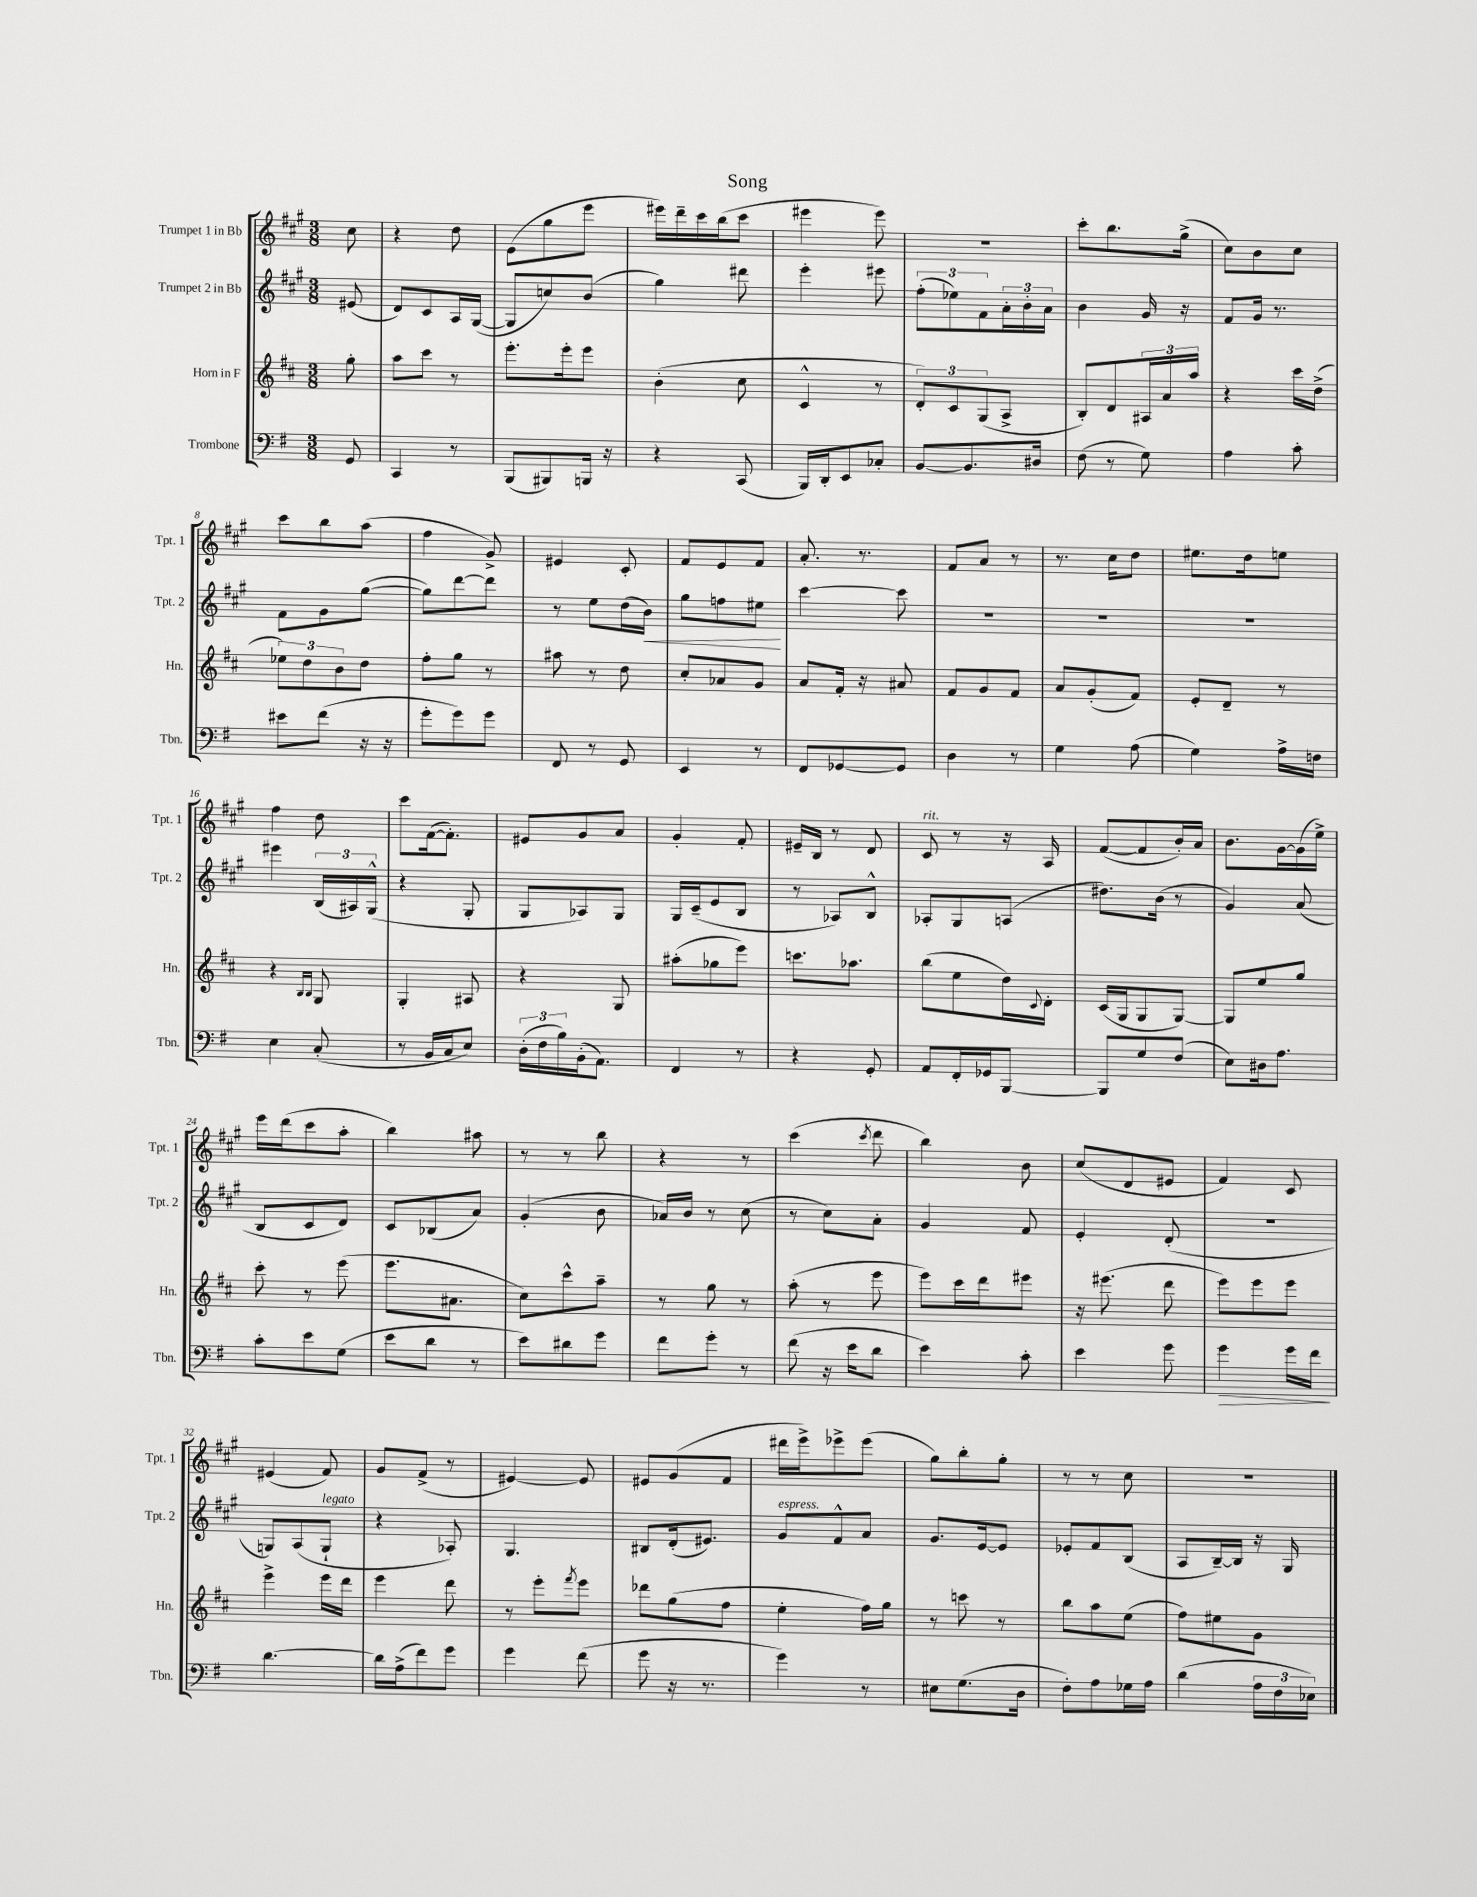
\header { title = "Song" }
<<
\new StaffGroup <<
\new Staff = "s0" \with { instrumentName = "Trumpet 1 in Bb" shortInstrumentName = "Tpt. 1" } {
    \clef treble \key a \major \numericTimeSignature \time 3/8 \partial 8
    cis''8 |
    r4 d''8 |
    e'8( gis''8 e'''8 |
    eis'''16) d'''16-- cis'''16 b''16( cis'''8 |
    eis'''4 eis'''8) |
    R4. |
    cis'''8-. b''8. gis''16->( |
    cis''8) b'8 cis''8 |
    cis'''8 b''8 a''8( |
    fis''4 gis'8->) |
    eis'4 cis'8-. |
    fis'8 e'8 fis'8 |
    a'8.-. r8. |
    fis'8 a'8 r8 |
    r8. cis''16 d''8 |
    eis''8. d''16 e''8 |
    fis''4 d''8 |
    cis'''8 fis'16~( fis'8.-.) |
    eis'8 gis'8 a'8 |
    gis'4-. fis'8-. |
    eis'16-- b16 r8 d'8 |
    cis'8^\markup { \italic "rit." } r8 r16 a16 |
    fis'8~( fis'8 b'16-.) a'16 |
    b'8. gis'16~ gis'16( e''16->) |
    e'''16 d'''16( cis'''8 a''8-. |
    b''4) ais''8 |
    r8 r8 b''8 |
    r4 r8 |
    cis'''4( \acciaccatura { cis'''8 } d'''8 |
    b''4) b'8 |
    cis''8( d'8 eis'8 |
    fis'4) cis'8 |
    eis'4( fis'8) |
    gis'8 fis'8->( r8 |
    eis'4~) eis'8 |
    eis'8 gis'8( fis'8 |
    dis'''16 e'''16->) ees'''8-> ees'''8( |
    gis''8) b''8-. gis''8-. |
    r8 r8 cis''8 |
    R4. \bar "|." |
}
\new Staff = "s1" \with { instrumentName = "Trumpet 2 in Bb" shortInstrumentName = "Tpt. 2" } {
    \clef treble \key a \major \numericTimeSignature \time 3/8 \partial 8
    eis'8( |
    d'8) cis'8 a16 gis16~( |
    gis8 c''8) b'8( |
    gis''4) dis'''8 |
    e'''4-. eis'''8 |
    \tuplet 3/2 { fis''8-.( ees''8) fis'8 } \tuplet 3/2 { a'16-. b'16-. a'16 } |
    b'4 gis'16 r16 |
    fis'8 gis'16 r8. |
    fis'8 gis'8 gis''8~( |
    gis''8) d'''8~ d'''8 |
    r8 e''8 d''16( b'16\<) |
    gis''8 f''8 eis''8\! |
    cis'''4~ cis'''8 |
    R4. |
    R4. |
    R4. |
    eis'''4 \tuplet 3/2 { b16( ais16) gis16-^( } |
    r4 gis8-. |
    gis8 aes8) gis8 |
    gis16 cis'16--( e'8 b8 |
    r8 aes8) b8-^ |
    aes8-. gis8 a8( |
    dis''8.) b'16( r8 |
    gis'4) a'8( |
    b8 cis'8 d'8) |
    cis'8 bes8( a'8) |
    gis'4-.( b'8 |
    aes'16) b'16 r8 cis''8( |
    r8 cis''8) a'8-. |
    gis'4 fis'8 |
    e'4-. d'8-.( |
    R4. |
    g8) a8( g8-!^\markup { \italic "legato" } |
    r4 aes8-.) |
    gis4. |
    bis8 d'16-.( eis'8.) |
    gis'8^\markup { \italic "espress." } fis'8-^ a'8 |
    gis'8. e'16~ e'8 |
    ees'8-. fis'8 b8( |
    a8 b16~--) b16 r16 gis16 \bar "|." |
}
\new Staff = "s2" \with { instrumentName = "Horn in F" shortInstrumentName = "Hn." } {
    \clef treble \key d \major \numericTimeSignature \time 3/8 \partial 8
    g''8-. |
    a''8 cis'''8 r8 |
    e'''8.-. e'''16-. e'''8 |
    b'4-.( cis''8 |
    cis'4-^ r8 |
    \tuplet 3/2 { d'8-.) cis'8 g8( } a8-> |
    b8-.) d'8 \tuplet 3/2 { ais16 a'16 a''16 } |
    r4 cis'''16 d''16->( |
    \tuplet 3/2 { ees''8) d''8 b'8 } d''8 |
    fis''8-. g''8 r8 |
    ais''8 r8 d''8 |
    cis''8-. aes'8 g'8 |
    a'8 fis'16-. r16 ais'8 |
    fis'8 g'8 fis'8 |
    a'8 g'8-.( fis'8) |
    e'8-. d'8-- r8 |
    r4 \grace { b16 b16 } g8 |
    g4-. ais8 |
    r4 g8 |
    ais''8-.( ges''8 e'''8) |
    c'''8. aes''8. |
    b''8( e''8 d''16) \appoggiatura { cis'8 } d'16-. |
    cis'16( g16 g8 g8~) |
    g8 e''8 g''8 |
    cis'''8-. r8 e'''8( |
    e'''8. ais'8. |
    cis''8) cis'''8-^ a''8-- |
    r8 g''8 r8 |
    a''8-.( r8 e'''8 |
    e'''8) cis'''16 d'''16 eis'''8 |
    r16 eis'''8.( d'''8 |
    e'''8) e'''8 e'''8 |
    e'''4-> e'''16 d'''16 |
    e'''4 d'''8 |
    r8 e'''8-. \acciaccatura { fis'''8 } e'''8 |
    des'''8 g''8( fis''8 |
    e''4-. fis''16) g''16 |
    r8 c'''8 r8 |
    b''8 a''8 e''8( |
    fis''8) eis''8 g'8 \bar "|." |
}
\new Staff = "s3" \with { instrumentName = "Trombone" shortInstrumentName = "Tbn." } {
    \clef bass \key g \major \numericTimeSignature \time 3/8 \partial 8
    g,8 |
    c,4 r8 |
    b,,8( bis,,8) b,,16 r16 |
    r4 c,8( |
    b,,16) d,16-. e,8 ces8-. |
    b,8~ b,8. dis16 |
    fis8( r8 g8) |
    a4 c'8-. |
    eis'8 fis'8( r16 r16 |
    g'8-. g'8) g'8 |
    fis,8 r8 g,8 |
    e,4 r8 |
    fis,8 ges,8~ ges,8 |
    d4 r8 |
    g4 a8( |
    g4) a16-> f16 |
    e4 c8-.( |
    r8 b,16 c16 e8) |
    \tuplet 3/2 { d16-.( fis16 b16) } b,16-.( a,8.) |
    fis,4 r8 |
    r4 g,8-. |
    a,8 fis,16-. ges,16 b,,8~ |
    b,,8 g8 fis8( |
    e8) dis16 a8. |
    c'8-. e'8 g8( |
    e'8 d'8 r8 |
    e'8) dis'8 g'8 |
    fis'8 g'8-. r8 |
    fis'8( r16 e'16 d'8 |
    e'4) c'8-. |
    e'4 g'8 |
    g'4\> g'16 fis'16\! |
    d'4.~ |
    d'16 a16->( fis'8) g'8 |
    g'4 fis'8( |
    g'8 r16 r8. |
    g'4) r8 |
    eis8 g8.( d16 |
    fis8-.) a8 ges16 a16 |
    d'4( \tuplet 3/2 { a16 fis16 ees16) } \bar "|." |
}
>>
>>
